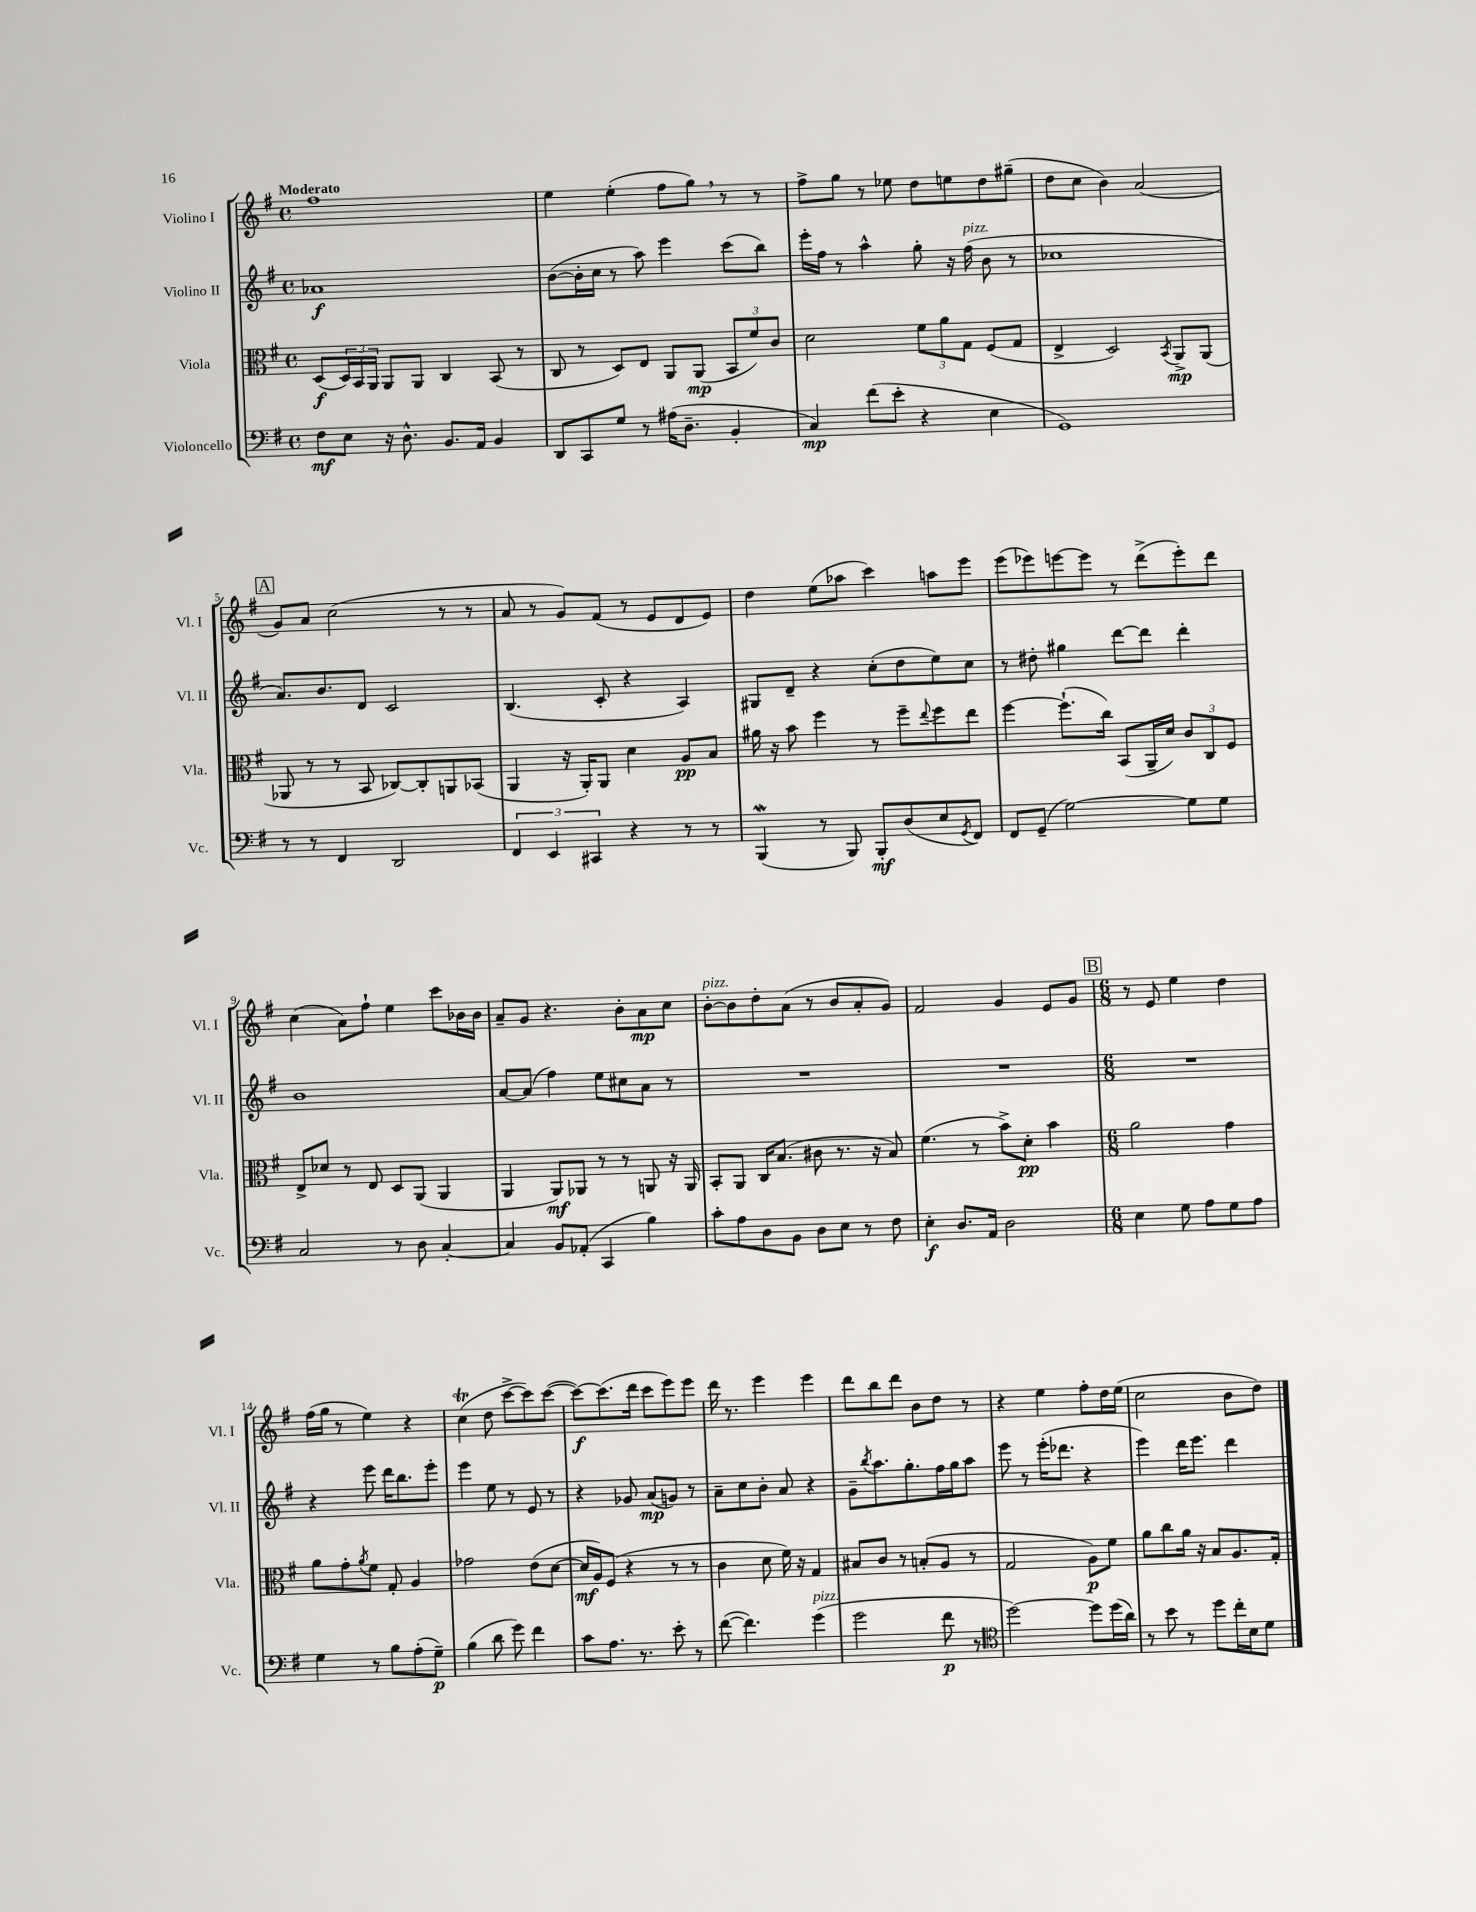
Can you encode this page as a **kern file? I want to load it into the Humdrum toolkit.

**kern	**dynam	**kern	**dynam	**kern	**dynam	**kern	**dynam
*part4	*part4	*part3	*part3	*part2	*part2	*part1	*part1
*staff4	*staff4	*staff3	*staff3	*staff2	*staff2	*staff1	*staff1
*I"Violoncello	*	*I"Viola	*	*I"Violino II	*	*I"Violino I	*
*I'Vc.	*	*I'Vla.	*	*I'Vl. II	*	*I'Vl. I	*
*clefF4	*	*clefC3	*	*clefG2	*	*clefG2	*
*k[f#]	*	*k[f#]	*	*k[f#]	*	*k[f#]	*
*M4/4	*	*M4/4	*	*M4/4	*	*M4/4	*
*met(c)	*	*met(c)	*	*met(c)	*	*met(c)	*
=1	=1	=1	=1	=1	=1	=1	=1
!	!	!	!	!	!	!LO:TX:a:B:t=Moderato	!
8F#\L	mf	(8D/L	f	1a-X	f	1ff#	.
8E\J	.	24D/L)	.	.	.	.	.
.	.	24BB/	.	.	.	.	.
.	.	24AA/JJ	.	.	.	.	.
16r	.	8AA/L	.	.	.	.	.
8.D^^\	.	.	.	.	.	.	.
.	.	8AA/J	.	.	.	.	.
8.BB/L	.	4C/	.	.	.	.	.
16AA/Jk	.	.	.	.	.	.	.
4BB/	.	(8BB/	.	.	.	.	.
.	.	8r	.	.	.	.	.
=2	=2	=2	=2	=2	=2	=2	=2
8DD/L	.	8C/	.	([8b\L	.	4ee\	.
8CC/	.	8r	.	16b'\L]	.	.	.
.	.	.	.	16cc\JJ	.	.	.
8G/J	.	8D/L)	.	8r	.	(4ee'\	.
8r	.	8E/J	.	8aa\)	.	.	.
(16A#X\KL	.	8AA/L	.	4eee\	.	8ff#\L	.
8.D~\J	.	.	.	.	.	.	.
.	.	(8AA/J	mp	.	.	8gg,\J)	.
4BB'/	.	12BB/L	.	(8ccc\L	.	8r	.
.	.	12f#/)	.	.	.	.	.
.	.	.	.	8bb\J)	.	8r	.
.	.	12c/J	.	.	.	.	.
=3	=3	=3	=3	=3	=3	=3	=3
4C/)	mp	2d\	.	16eee'\LL	.	8ff#^\L	.
.	.	.	.	16ff#\JJ	.	.	.
.	.	.	.	8r	.	8gg\J	.
(8f#\L	.	.	.	4aa^^\	.	8r	.
8e'\J	.	.	.	.	.	8ee-X\	.
4r	.	12f#\L	.	8gg'\	.	8dd\L	.
.	.	12a\	.	.	.	.	.
.	.	.	.	16r	.	8een\	.
.	.	12G\J	.	.	.	.	.
!	!	!	!	!LO:TX:a:i:t=pizz.	!	!	!
.	.	.	.	(16ff#\	.	.	.
4E\	.	(8F#/L	.	8b\	.	8dd\	.
.	.	8G/J	.	8r	.	(8gg#X~\J	.
=4	=4	=4	=4	=4	=4	=4	=4
1GG)	.	4E^/	.	1cc-X	.	8dd\L	.
.	.	.	.	.	.	8cc\J	.
.	.	2D/)	.	.	.	4b\)	.
.	.	.	.	.	.	(2a/	.
.	.	8qBB/	.	.	.	.	.
.	.	8AA^/L	mp	.	.	.	.
.	.	(8AA/J	.	.	.	.	.
!!LO:LB:g=z
!!LO:REH:place=s1:t=A
=5	=5	=5	=5	=5	=5	=5	=5
8r	.	8AA-X/	.	8.a/L)	.	8g/L)	.
8r	.	8r	.	.	.	8a/J	.
.	.	.	.	8.b/	.	.	.
4FF#/	.	8r	.	.	.	(2cc\	.
.	.	8BB/	.	8d/J	.	.	.
2DD/	.	[8C-X/L)	.	2c/	.	.	.
.	.	8C-'/]	.	.	.	.	.
.	.	8AAn/	.	.	.	8r	.
.	.	(8BB-X/J	.	.	.	8r	.
=6	=6	=6	=6	=6	=6	=6	=6
6FF#/	.	4AA/	.	(4.B/	.	8a/	.
.	.	.	.	.	.	8r	.
6EE/	.	.	.	.	.	.	.
.	.	16r	.	.	.	8g/L)	.
.	.	16AA'/KL)	.	.	.	.	.
6CC#X/	.	.	.	.	.	.	.
.	.	8AA/J	.	8c'/	.	(8f#/J	.
4r	.	4d\	.	4r	.	8r	.
.	.	.	.	.	.	8e/L	.
8r	.	8A/L	pp	4A/)	.	8d/	.
8r	.	8B/J	.	.	.	8e/J)	.
=7	=7	=7	=7	=7	=7	=7	=7
(4BBBW/	.	16a#X\	.	8G#X/L	.	4dd\	.
.	.	16r	.	.	.	.	.
.	.	8b\	.	8d~/J	.	.	.
8r	.	4ff#\	.	4r	.	(8ee\L	.
8BBB/)	.	.	.	.	.	8aa-X\J	.
8BBB'/L	mf	8r	.	(8cc'\L	.	4ccc\)	.
(8D/	.	8ff#~\L	.	8dd\	.	.	.
.	.	8qqee/	.	.	.	.	.
8E/	.	8ff#\	.	8ee\)	.	8aan\L	.
8qGG/	.	.	.	.	.	.	.
8FF#/J)	.	8ee\J	.	8cc\J	.	8eee\J	.
=8	=8	=8	=8	=8	=8	=8	=8
8FF#/L	.	[4ff#\	.	8r	.	(8eee\L	.
(8GG~/J	.	.	.	8dd#X'\	.	8eee-X\)	.
[2G\)	.	(8.ff#`\L]	.	4gg#X\	.	[8eeen\	.
.	.	.	.	.	.	8eee\J]	.
.	.	16cc\Jk)	.	.	.	.	.
.	.	(8BB/L	.	[8ddd\L	.	8r	.
.	.	16AA~/L	.	8ddd\J]	.	(8ddd^\L	.
.	.	16d/JJ)	.	.	.	.	.
8G\L]	.	12c/L	.	4ddd'\	.	8eee'\)	.
.	.	12C/	.	.	.	.	.
8G\J	.	.	.	.	.	8ddd\J	.
.	.	12F#/J	.	.	.	.	.
!!LO:LB:g=z
=9	=9	=9	=9	=9	=9	=9	=9
2C/	.	8E^/L	.	1b	.	(4cc\	.
.	.	8d-X/J	.	.	.	.	.
.	.	8r	.	.	.	8a\L)	.
.	.	8E/	.	.	.	8ff#`\J	.
8r	.	8D/L	.	.	.	4ee\	.
8D\	.	(8AA/J	.	.	.	.	.
[4C'/	.	4AA/	.	.	.	8ccc\L	.
.	.	.	.	.	.	16b-X\L	.
.	.	.	.	.	.	16b-\JJ	.
=10	=10	=10	=10	=10	=10	=10	=10
4C/]	.	4AA/	.	[8a/L	.	8a~/L	.
.	.	.	.	(8a/J]	.	8g/J	.
8BB/L	.	8AA/L)	mf	4ff#\)	.	4.r	.
(8AA-X'/J	.	8AA-X/J	.	.	.	.	.
4CC/	.	8r	.	8ee\L	.	.	.
.	.	8r	.	8cc#X\	.	8b'\L	.
4B\)	.	8AAn/	.	8a\J	.	8a\	mp
.	.	16r	.	8r	.	8cc\J	.
.	.	16AA/	.	.	.	.	.
=11	=11	=11	=11	=11	=11	=11	=11
!	!	!	!	!	!	!LO:TX:a:i:t=pizz.	!
8c'\L	.	8BB'/L	.	1r	.	[8b'\L	.
8A\	.	8AA/J	.	.	.	8b\]	.
8D\	.	16C/KL	.	.	.	8dd'\	.
.	.	(8.B/J	.	.	.	.	.
8BB\J	.	.	.	.	.	(8a\J	.
8D\L	.	8c#X\	.	.	.	8r	.
8E\J	.	8.r	.	.	.	8b/L	.
8r	.	.	.	.	.	8a'/	.
.	.	16r	.	.	.	.	.
8F#\	.	8B/)	.	.	.	8g/J)	.
=12	=12	=12	=12	=12	=12	=12	=12
4E'\	f	(4.f#\	.	1r	.	2f#/	.
8.D/L	.	.	.	.	.	.	.
.	.	8r	.	.	.	.	.
16AA/Jk	.	.	.	.	.	.	.
2D\	.	8b^\L)	.	.	.	4g/	.
.	.	8d'\J	pp	.	.	.	.
.	.	4b\	.	.	.	8e/L	.
.	.	.	.	.	.	8g/J	.
!!LO:REH:place=s1:t=B
=13	=13	=13	=13	=13	=13	=13	=13
*M6/8	*	*M6/8	*	*M6/8	*	*M6/8	*
4E\	.	2a\	.	2.r	.	8r	.
.	.	.	.	.	.	8e/	.
8G\	.	.	.	.	.	4ee\	.
8A\L	.	.	.	.	.	.	.
8G\	.	4g\	.	.	.	4dd\	.
8A\J	.	.	.	.	.	.	.
!!LO:LB:g=z
=14	=14	=14	=14	=14	=14	=14	=14
4G\	.	8a\L	.	4r	.	(16ff#\LL	.
.	.	.	.	.	.	16gg\JJ	.
.	.	8g'\	.	.	.	8r	.
.	.	8qa/	.	.	.	.	.
8r	.	8f#\J	.	8eee\	.	4ee\)	.
8B\L	.	8G'/	.	16ddd\KL	.	.	.
.	.	.	.	8.bb\	.	.	.
(8A'\	.	4A/	.	.	.	4r	.
8G~\J)	p	.	.	8eee'\J	.	.	.
=15	=15	=15	=15	=15	=15	=15	=15
(4B\	.	2g-X\	.	4eee\	.	(4ccT\	.
8d\	.	.	.	8ee\	.	8dd\	.
8g\)	.	.	.	8r	.	[8ccc^\L	.
4f#\	.	(8e\L	.	8e/	.	8ccc\])	.
.	.	[8d\J	.	8r	.	([8ccc\J	.
=16	=16	=16	=16	=16	=16	=16	=16
8c\L	.	16d/LL]	mf	4r	.	8ccc\L_)	f
.	.	16A/J)	.	.	.	.	.
8.A\J	.	(8F#/J	.	.	.	(8.ccc\]	.
.	.	4r	.	8g-X/	.	.	.
8.r	.	.	.	.	.	16ddd\Jk	.
.	.	.	.	(8a/L	mp	8ccc\L	.
8e'\	.	8r	.	8gn/J)	.	8eee\)	.
8r	.	8r	.	8r	.	8eee\J	.
=17	=17	=17	=17	=17	=17	=17	=17
([8f#\	.	4c\	.	8a~\L	.	16ddd\	.
.	.	.	.	.	.	8.r	.
4.f#\])	.	.	.	8cc\	.	.	.
.	.	8d\	.	8b'\J	.	4eee\	.
.	.	16f#\)	.	8a/	.	.	.
.	.	16r	.	.	.	.	.
!LO:TX:a:i:t=pizz.	!	!	!	!	!	!	!
(4g\	.	4G/	.	4r	.	4eee\	.
=18	=18	=18	=18	=18	=18	=18	=18
2g\	.	8B#X/L	.	8g~\L	.	8ddd\L	.
.	.	.	.	8qbb/	.	.	.
.	.	8c/J	.	8.aa\	.	8bb\	.
.	.	8r	.	.	.	8ddd\J	.
.	.	.	.	8.gg'\	.	.	.
.	.	(8Bn'/L	.	.	.	8b\L	.
8f#\	p	8A/J	.	16ff#\L	.	8dd\J	.
.	.	.	.	16gg\J	.	.	.
8r	.	8r	.	8aa\J	.	8r	.
=19	=19	=19	=19	=19	=19	=19	=19
*clefC4	*	*	*	*	*	*	*
[2dd\)	.	2G/	.	8eee\	.	4r	.
.	.	.	.	8r	.	.	.
.	.	.	.	(16eee'\KL	.	4ee\	.
.	.	.	.	8.ddd-X\J	.	.	.
8dd\L]	.	8A\L)	p	4r	.	8ff#'\L	.
(16dd\L	.	8f#\J	.	.	.	16dd\L	.
16a\JJ)	.	.	.	.	.	(16ee\JJ	.
=20	=20	=20	=20	=20	=20	=20	=20
8r	.	8a\L	.	4eee\)	.	2cc\	.
8b\	.	8cc\	.	.	.	.	.
8r	.	16a\Jk	.	16ddd\KL	.	.	.
.	.	16r	.	8.eee\J	.	.	.
8dd\L	.	8B/L	.	.	.	.	.
16cc'\L	.	8.A/	.	4ddd\	.	8b\L	.
16B\J	.	.	.	.	.	.	.
8d\J	.	.	.	.	.	8dd\J)	.
.	.	16G'/Jk	.	.	.	.	.
==	==	==	==	==	==	==	==
*-	*-	*-	*-	*-	*-	*-	*-
